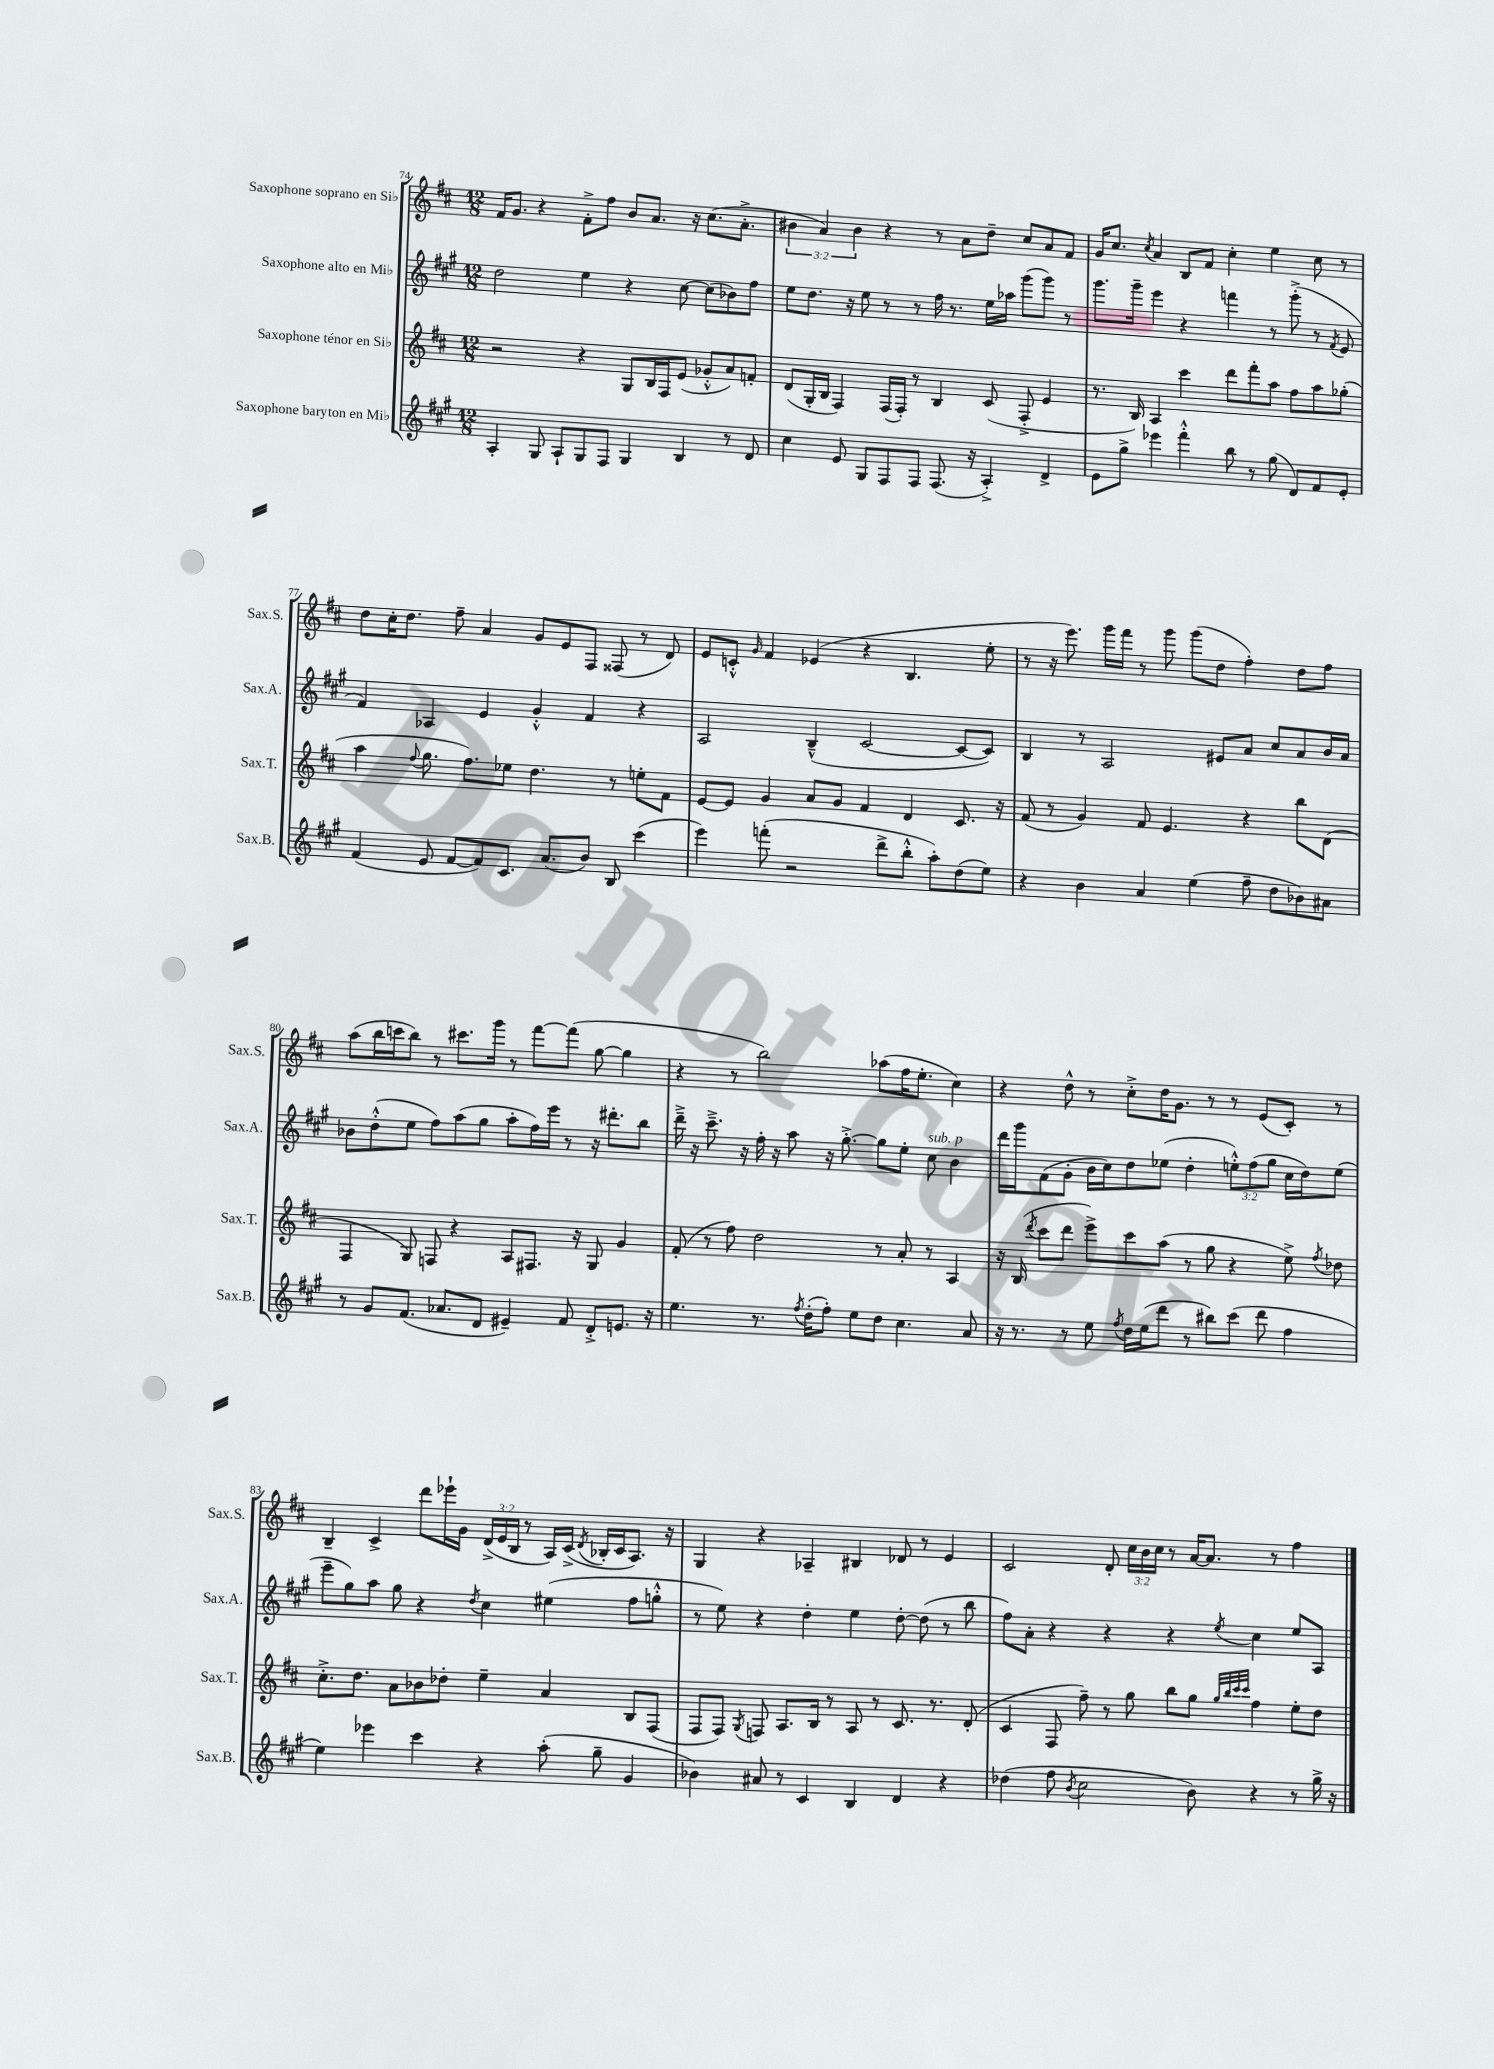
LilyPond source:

<<
\new StaffGroup <<
\new Staff = "s0" \with { instrumentName = "Saxophone soprano en Sib" shortInstrumentName = "Sax.S." } {
    \clef treble \key d \major \numericTimeSignature \time 12/8 \override Staff.TupletNumber.text = #tuplet-number::calc-fraction-text
    \autoBeamOff fis'16[ g'8.] r4 fis'8[-.-> fis''8] b'8[ a'8.] r16 cis''8.[( a'8.]-.-> |
    \tuplet 3/2 { bis'4 a'4) bis'4 } r4 r8 a'8[ d''8]-- cis''8[ a'8 fis'8] |
    g'16[ cis''8.] \acciaccatura { cis''8 } a'4 b8[ fis'8] cis''4-. e''4 cis''8 r8 |
    d''8[ cis''16-. d''8.] fis''8-- a'4 g'8[ e'8 fis8] fisis8( r8 d'8) |
    e'8[ c'8]-.-^ \grace { g'16 } fis'4 ees'4( r4 b4. e''8-. |
    r8 r16 e'''8.) g'''16[ fis'''16] r8 g'''8 g'''8[( d''8] fis''4-.) d''8[ fis''8] |
    a''8[( b''16 c'''16 b''8]) r8 cis'''8.[ g'''16] r8 fis'''8[~ fis'''8]( g''8~ g''4 |
    r4 r8 b''2) aes''8[( fis''16 e''8.]-. cis''4) |
    r4 d''8-^ r8 cis''8[-.-> d''16 g'8.] r8 r8 e'8[( cis'8]-.) r8 |
    b4-- cis'4-> d'''8[ ees'''16-! g'16] \tuplet 3/2 { d'16[->( e'16 b16] } r8 a16[) cis'16]->( \acciaccatura { d'8 } bes16[-. cis'16 a8.]) r16 |
    g4 r4 aes4-- bis4 des'8 r8 e'4 |
    cis'2 d'8-. \tuplet 3/2 { cis''16[ b'16 cis''16] } r8 a'16[~ a'8.] r8 fis''4 \bar "|." |
}
\new Staff = "s1" \with { instrumentName = "Saxophone alto en Mib" shortInstrumentName = "Sax.A." } {
    \clef treble \key a \major \numericTimeSignature \time 12/8 \override Staff.TupletNumber.text = #tuplet-number::calc-fraction-text
    \autoBeamOff d''2 e''4 r4 cis''8~ cis''8[( bes'8) fis''8] |
    e''8[ d''8.] r16 e''8 r8 r8 fis''16 r8. e''16[ aes''16] gis'''8[( gis'''8]) r8 |
    gis'''8.[ gis'''16]-- e'''4 r4 f'''4 r8 gis'''8-.->( r8 \acciaccatura { fis'8 } e'8 |
    fis'4) aes4 e'4 gis'4-.-^ fis'4 r4 |
    a2 b4---^( cis'2~ cis'8[~ cis'8]) |
    b4 r8 a2 eis'8[ a'8] cis''8[ a'8 b'16 a'16] |
    bes'8[ d''8-.-^( e''8] fis''8[) a''8( gis''8] a''8[-. fis''16) e'''16] r8 r16 dis'''8.[-. b''8] |
    d'''16---> r16 cis'''8.---> r16 fis''16-. r16 a''8 r16 gis''8.~-.-> gis''8[ e''8]-. cis''8^\markup { \italic "sub. p" } b'4 |
    d'''16[ gis'''16 fis'8( gis'8]-. b'16[ cis''16) d''8 ees''8]( d''4-. \tuplet 3/2 { e''8[-.-^) fis''8( gis''8] } cis''16[ d''16) e''8]( |
    e'''8[-- gis''8) a''8] gis''8 r4 \acciaccatura { d''8 } cis''4 eis''4( fis''8[ g''8]-.-^ |
    r8 e''8) r4 d''4-. e''4 d''8~-. d''8( r8 b''8 |
    fis''8[) a'8]-. r4 r4 r4 \acciaccatura { e''8 } cis''4 e''8[ a8] \bar "|." |
}
\new Staff = "s2" \with { instrumentName = "Saxophone ténor en Sib" shortInstrumentName = "Sax.T." } {
    \clef treble \key d \major \numericTimeSignature \time 12/8
    \autoBeamOff r2 r4 g8[ b16 fis16 e'8]( ges'8[-.-^ a'8) f'8]-. |
    d'8[( g16-. b16] fis4) fis16[( fis16]-.) r8 b4 cis'8( fis8-.-> e'4 |
    r8. b16) a4 cis'''4 d'''8[ fis'''8-. a''8] fis''8[ a''8 ges''8]-.( |
    a''4 \appoggiatura { fis''8 } g''8. fis''8.[) ees''8] d''4. r8 e''8[-. fis'8] |
    e'8[~ e'8] g'4 a'8[ g'8] fis'4 d'4 cis'8. r16 |
    fis'8( r8 g'4) fis'8 e'4. r4 b''8[ d'8]( |
    fis4 g8) f8 r4 a8[ fis8.] r16 g8 g'4 |
    fis'8-.( r8 fis''8) d''2 r8 a'8-. r8 a4 |
    r16 b16( \acciaccatura { d'''8 } cis'''8[ d'''8] e'''8[->) cis'''8 a''8]( r8 g''8 r4 e''8->) \acciaccatura { fis''8 } des''8 |
    cis''8.[-.-> d''8.] a'8[ bes'8 des''8]-. e''4-- a'4 b8[ fis8]( |
    fis8[ fis8]) \acciaccatura { g8 } f8 a8.[ b16] r8 a8 r8 cis'8. r8. d'8-.( |
    cis'4 fis8 fis''8--) r8 g''8 b''8[ g''8] \grace { g''32[ b''32 cis'''32 cis'''32] } fis''4 e''8[-. d''8] \bar "|." |
}
\new Staff = "s3" \with { instrumentName = "Saxophone baryton en Mib" shortInstrumentName = "Sax.B." } {
    \clef treble \key a \major \numericTimeSignature \time 12/8
    \autoBeamOff a4-. gis8 a8[-! gis8 fis8] gis4 b4 r8 d'8 |
    cis''4 e'8 gis8[ fis8 fis8] fis8.( r16 a4-.->) d'4-> |
    e'8[ gis''8]-> ees'''4 fis'''4-.-^ b''8 r8 gis''8( d'8[) fis'8 e'8]-. |
    fis'4( e'8 fis'8[~ fis'8) cis'8.] a'8.[( b'8]) b8 cis'''4( |
    e'''4) f'''8-.( r2 d'''8[-> b''8]-.-^ a''8[-.) d''8( e''8]) |
    r4 b'4 a'4 e''4( fis''8-- d''8[ bes'8) ais'8] |
    r8 gis'8[ fis'8.]( aes'8.[ d'8] eis'4--) fis'8 d'8[-.-> e'8.] r16 |
    e''4. r8. \acciaccatura { fis''8 } d''16[-.( fis''8]-.) e''8[ d''8] cis''4. a'8 |
    r16 r8. r8 e''8 \acciaccatura { fis''8 } d''16[ e''16( d'''8] r8 bis''8[) cis'''8]( d'''8 fis''4 |
    e''4) ees'''4 cis'''4 r4 a''8-.( gis''8-- gis'4 |
    bes'4) ais'8 r8 cis'4 b4 d'4 r4 |
    des''4( fis''8 \acciaccatura { b'8 } cis''2 b'8) r4 r8 gis''16-> r16 \bar "|." |
}
>>
>>
\layout { \context { \Score currentBarNumber = #74 } }
